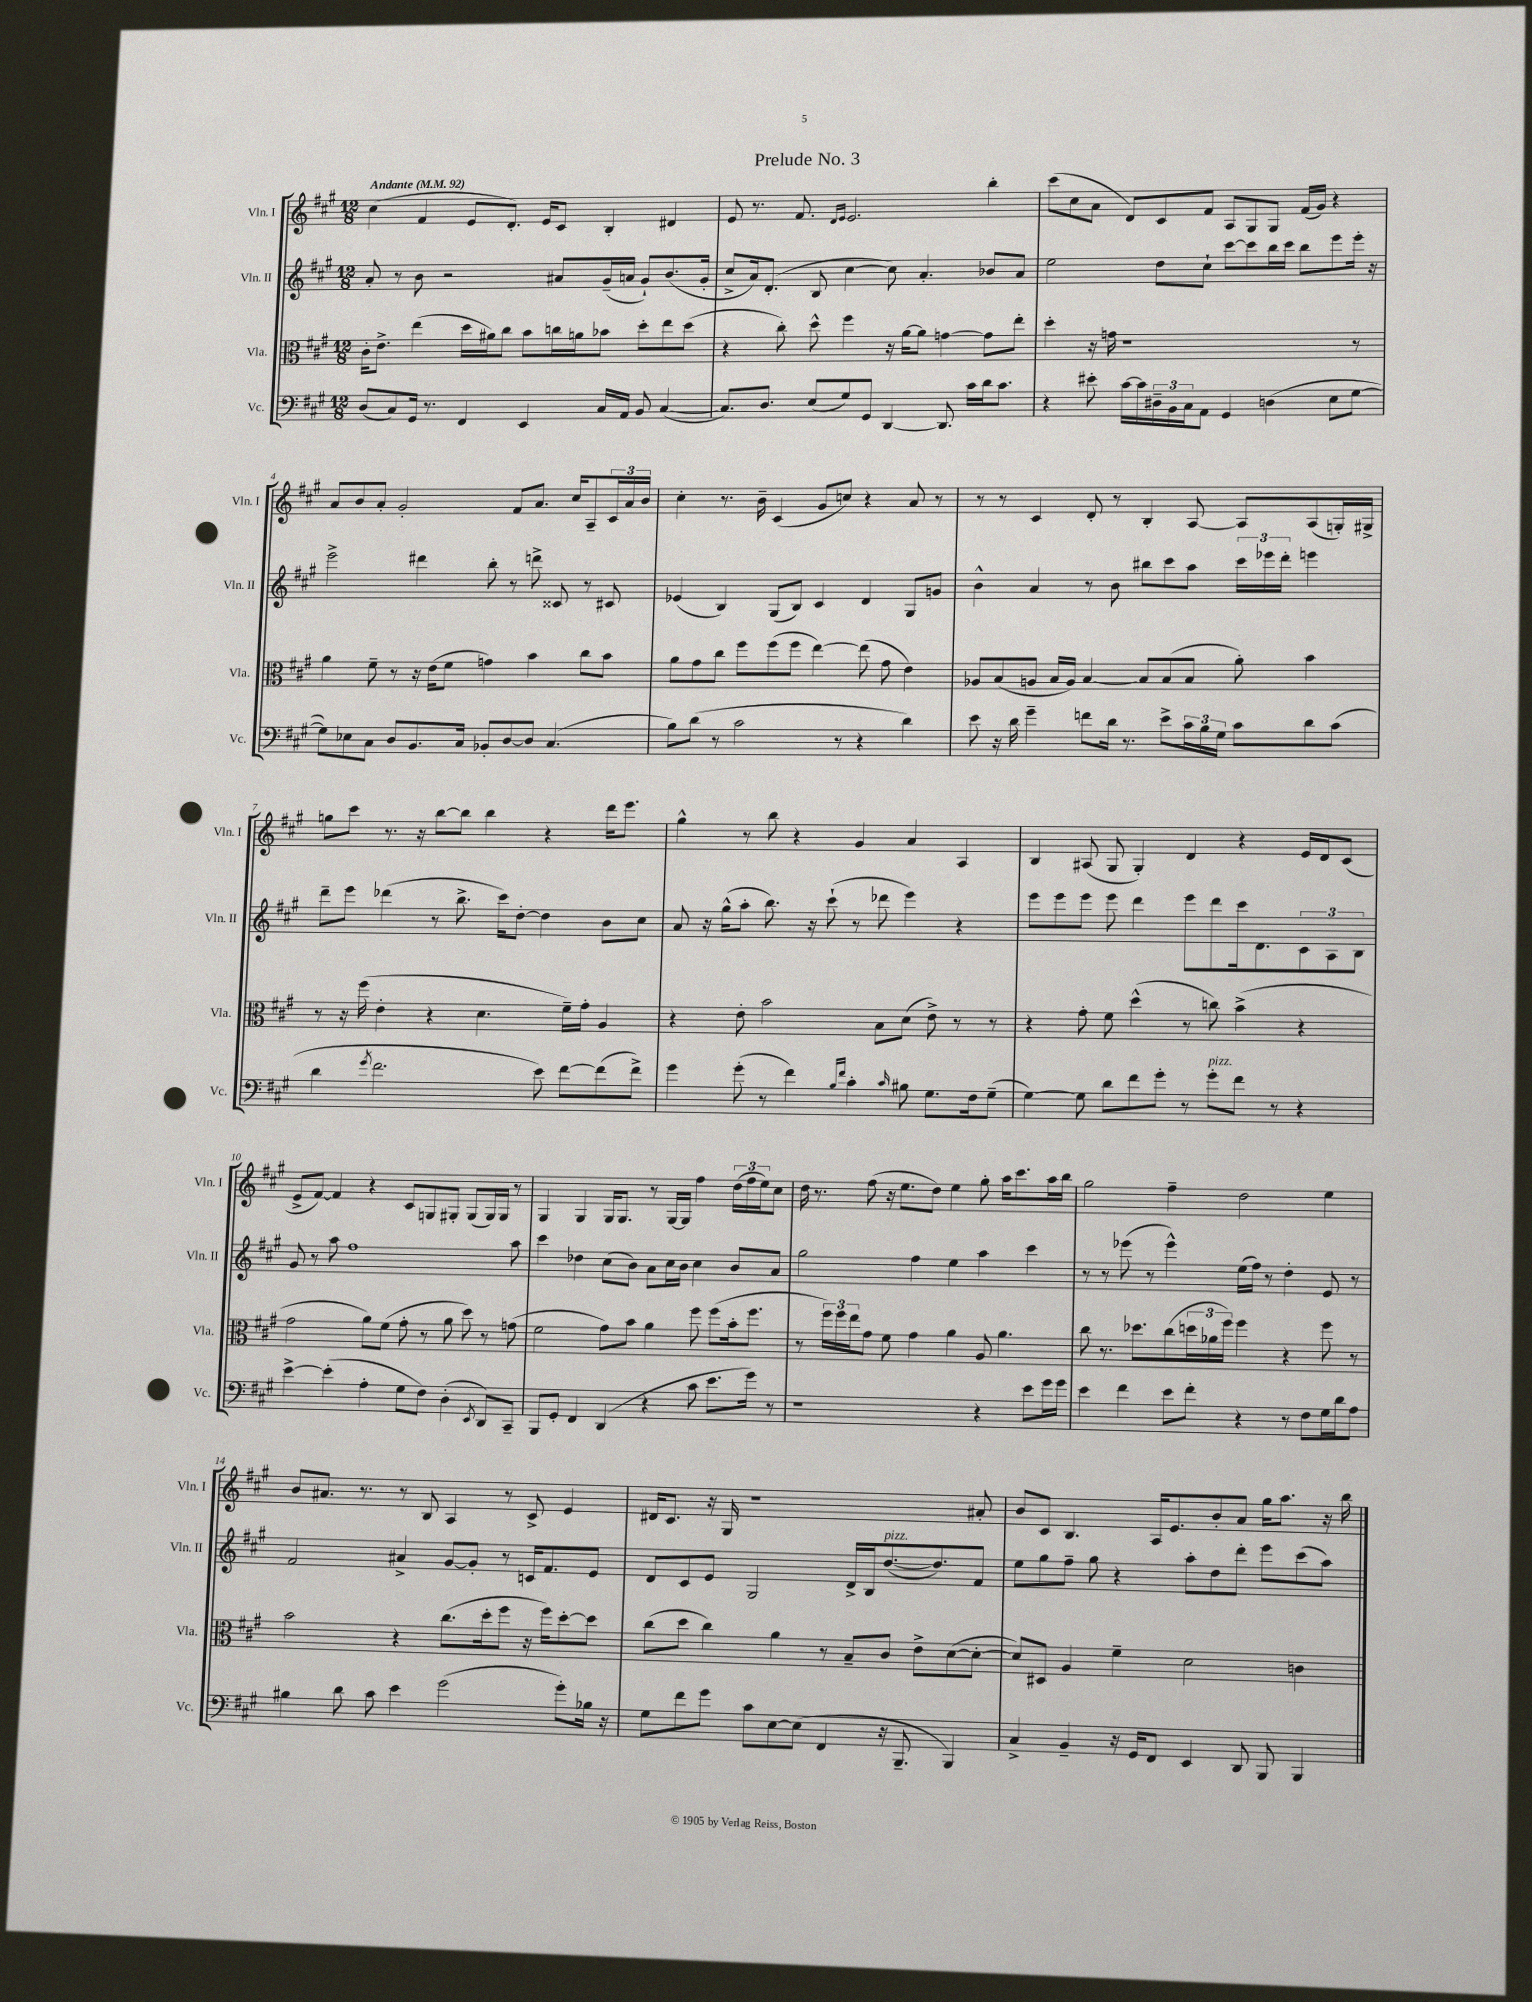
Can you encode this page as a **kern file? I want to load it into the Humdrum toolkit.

**kern	**kern	**kern	**kern
*part4	*part3	*part2	*part1
*staff4	*staff3	*staff2	*staff1
*I"Vc.	*I"Vla.	*I"Vln. II	*I"Vln. I
*I'Vc.	*I'Vla.	*I'Vln. II	*I'Vln. I
*clefF4	*clefC3	*clefG2	*clefG2
*k[f#c#g#]	*k[f#c#g#]	*k[f#c#g#]	*k[f#c#g#]
*M12/8	*M12/8	*M12/8	*M12/8
*MM92	*MM92	*MM92	*MM92
=1	=1	=1	=1
!	!	!	!LO:TX:a:B:t=Andante
(8D/L	16c#'\KL	8a'/	(4cc#\
.	8.e^\J	.	.
8C#/)	.	8r	.
16GG#/Jk	(4ee\	8b\	4f#/
8.r	.	.	.
.	.	2r	.
4FF#/	16dd\LL	.	8e/L
.	16a#X\J)	.	.
.	8cc#\J	.	8.d'/J)
4EE/	8b\L	.	.
.	.	.	16e/KL
.	16ccn\L	8a#X/L	8c#/J
.	16an\J	.	.
16C#/LL	8b-X\J	(16g#~/L	4B'/
16AA/JJ	.	16an/JJ	.
8BB/	8dd'\L	8g#`/L)	.
([4C#/	8ee\	(8.b/	4d#X/
.	(8dd\J	.	.
.	.	16g#'/Jk	.
=2	=2	=2	=2
8.C#/L])	4r	8cc#^/L	8e/
.	.	16a/k)	8.r
8.D/J	.	(8.d'/J	.
.	8cc#'\)	.	.
.	.	.	8.f#/
(8E/L	8dd^^\	8B/	.
.	.	.	16qqd/LL
.	.	.	16qqe/JJ
8G#/)	4ff#\	[4cc#\	2.e/
8GG#/J	.	.	.
[4DD/	16r	8cc#\])	.
.	[16a\KL	.	.
.	8a\J]	4.a'/	.
8.DD/]	[4gn\	.	.
16c#\LL	.	.	.
16d\J	8g\L]	8b-X/L	4bb'\
8.c#\J	.	.	.
.	8ee'\J	8a/J	.
=3	=3	=3	=3
4r	4dd'\	2ee\	(8ccc#\L
.	.	.	8cc#\
8e#X'\	16r	.	8a\J
.	16gn\	.	.
[16c#\LL	1r	.	8d/L)
16c#\]	.	.	.
24D#X~\	.	8dd\L	8c#/
24BB\	.	.	.
24C#\J	.	.	.
8AA\J	.	8cc#`\J	8f#/J
4GG#/	.	[8ccc#\L	8A/L
.	.	8ccc#\]	8G#/
(4Dn\	.	16bb\L	8G#/J
.	.	16ccc#\JJ	.
.	.	8bb\L	(16f#/LL
.	.	.	16g#/JJ)
8E\L	.	8eee\	4r
[8G#\J	8r	16eee'\Jk	.
.	.	16r	.
!!LO:LB:g=z
=4	=4	=4	=4
8G#\L])	4a\	2eee^\	8a/L
8E-X\	.	.	8b/
8C#\J	8f#~\	.	8a'/J
8D/L	8r	.	2g#'/
8.BB/	16r	4ddd#X\	.
.	(16e\KL	.	.
.	8f#\J	.	.
16C#/Jk	.	.	.
8BB-X'/L	4gn\)	8bb'\	.
[8D/	.	8r	8f#/L
8D/J]	4b\	8dddn^\	8.a/J
(4.C#/	.	8c##X/	.
.	.	.	16cc#/KL
.	8cc#\L	8r	8A~/
.	8b\J	8c#X/	24c#/L
.	.	.	24a/
.	.	.	24b/JJ
=5	=5	=5	=5
8B\L)	8a\L	(4e-X/	4cc#'\
(8d\J	8g#\	.	.
8r	8cc#\J	4B/)	8.r
2c#\	8ff#\L	.	.
.	.	.	16b~\
.	(8ff#\	(8G#/L	(4c#/
.	8ff#\J	8B/J)	.
.	[4ee\)	4c#/	8g#/L
8r	.	.	8ccn/J)
4r	(8ee\]	4d/	4r
.	8g#\	.	.
4d\)	4e\)	8G#/L	8a/
.	.	8gn/J	8r
=6	=6	=6	=6
8e\	8A-X/L	4b^^\	8r
16r	(8B/	.	8r
16d\	.	.	.
4g#~\	8An/J	4a/	4c#/
.	16B/LL	.	.
.	16A/JJ)	.	.
8fn\L	[4B/	8r	8d'/
16d\Jk	.	8b\	8r
8.r	.	.	.
.	8B/L]	8bb#X\L	4B'/
8e^\L	(8B/	8ccc#\	.
24c#\L	8B/J	8aa\J	[8A/
24B\	.	.	.
24G#\JJ	.	.	.
8c#\L	8a'\)	24ccc#\LL	8A/L]
.	.	24eee-X\	.
.	.	24ddd'\JJ	.
8d\	4b\	4eeen\	(8A/
(8c#\J	.	.	16Gn'/L)
.	.	.	16G#X^/JJ
!!LO:LB:g=z
=7	=7	=7	=7
4d\	8r	8ddd~\L	8ggn\L
.	16r	8eee\J	8ccc#\J
.	(16ff#\	.	.
8qg#/	.	.	.
2.f#\	4e'\	(4ddd-X\	8.r
.	.	.	16r
.	4r	8r	[8bb\L
.	.	8.bb^\	8bb\J]
.	4.d\	.	4bb\
.	.	16ccc#\KL)	.
.	.	[8dd'\J	.
8e\)	.	4dd\]	4r
[8f#\L	16f#~\LL)	.	.
.	16g#'\JJ	.	.
(8f#\]	4A/	8b\L	16ddd\KL
.	.	.	8.eee\J
8f#^\J)	.	8cc#\J	.
=8	=8	=8	=8
4g#\	4r	8a/	4gg#^^\
.	.	16r	.
.	.	(16gg#^^\KL	.
(8g#'\	8e'\	8aa'\J	8r
8r	2b\	8.bb\)	8bb\
4f#\)	.	.	4r
.	.	16r	.
.	.	(8ccc#`\	.
16qqB/LL	.	.	.
16qqf#/JJ	.	.	.
4c#'\	.	8r	4g#/
.	8B\L	8ddd-X\	.
16qqc#/	.	.	.
8B#X\	(8d\J	4eee\)	4a/
8.G#\L	8e^\)	.	.
.	8r	4r	4A/
16F#\k	.	.	.
(8G#~\J	8r	.	.
=9	=9	=9	=9
[4G#\)	4r	8eee\L	4B/
.	.	8eee\	.
8G#\]	8g#'\	8eee\J	(8A#X/
8d\L	8f#\	8eee\	8G#/
8f#\	(4dd^^\	4ddd\	4G#'/)
8g#'\J	.	.	.
8r	8r	8eee\L	4d/
!LO:TX:a:i:t=pizz.	!	!	!
8g#'\L	8ccn\)	8ddd\	.
8f#\J	(4b^\	16ccc#\k	4r
.	.	8.d\	.
8r	.	.	.
4r	4r	12c#\	16e/LL
.	.	.	16d/J
.	.	12A\	.
.	.	.	(8c#/J
.	.	12B\J	.
!!LO:LB:g=z
=10	=10	=10	=10
[4e^\	2g#\	8g#/	8e^/L
.	.	8r	[8f#/J)
(4e'\]	.	8aa\	4f#/]
.	.	1ff#	.
4A'\	8a\L)	.	4r
.	(8f#\J	.	.
8G#\L	8g#'\	.	8c#/L
8F#\J)	8r	.	8Gn/
(4D'\	8a\	.	8G#X'/J
.	8dd\)	.	(8G#/L
8qEE/	.	.	.
8DD/L)	8r	.	16G#/L)
.	.	.	16G#/JJ
8CC#~/J	(8gn\	8aa\	8r
=11	=11	=11	=11
8BBB/L	2f#\	4ccc#\	4G#/
8GG#'/J	.	.	.
4FF#/	.	4dd-X\	4G#/
(4DD/	8g#\L)	(8cc#\L	16G#/KL
.	.	.	8.G#/J
.	8b\J	8b\J)	.
4r	4a\	8a\L	8r
.	.	16cc#\L	[16G#/LL
.	.	16b\JJ	16G#/JJ]
8c#\	8ff#\	4cc#\	4ff#\
8.e\L	(8ff#\L	.	.
.	16b'\k	8b/L	(24dd\LL
.	.	.	24ff#\
16g#\Jk)	8.ff#\J	.	.
.	.	.	24ee\J)
8r	.	8a/J	8cc#\J
=12	=12	=12	=12
1r	8r	2gg#\	16dd\
.	.	.	8.r
.	24ff#\LL)	.	.
.	24ff#\	.	.
.	24ee\J	.	.
.	8g#\J	.	(8ff#\
.	8f#\	.	16r
.	.	.	8.ee\L
.	4g#\	4ff#\	.
.	.	.	8dd\J)
.	4a\	4ee\	4ee\
4r	8A/	4aa\	8gg#'\
.	4.a\	.	16aa\KL
.	.	.	8.ccc#\
8e\L	.	4ccc#\	.
16g#\L	.	.	16aa\L
16g#\JJ	.	.	16bb\JJ
=13	=13	=13	=13
4e\	8cc#\	8r	2gg#\
.	8.r	8r	.
4f#\	.	(8eee-X\	.
.	8.dd-X\L	.	.
.	.	8r	.
8e\L	(8cc#\	4eee-^^\)	4ff#~\
8f#'\J	24ddn\L	.	.
.	24a-X\	.	.
.	24ff#\JJ)	.	.
4r	4ff#\	(16ee\LL	2dd\
.	.	16ff#\JJ)	.
.	.	8r	.
8r	4r	4dd'\	.
8F#\L	.	.	.
16G#\L	8ff#\	8e/	4ee\
16d\J	.	.	.
8A\J	8r	8r	.
!!LO:LB:g=z
=14	=14	=14	=14
4B#X\	2b\	2f#/	8b/L
.	.	.	8.a#X/J
8d\	.	.	.
.	.	.	8.r
8c#\	.	.	.
4e\	4r	4a#X^/	8r
.	.	.	8B/
(2g#\	(8.cc#\L	[8g#/L	4A/
.	.	8g#'/J]	.
.	16dd'\k	.	.
.	8ff#\J	8r	8r
.	16r	16cn/KL	8c#^/
.	16ff#\KL)	8.f#/	.
8g#'\L)	[8dd'\	.	4e/
16B-X\Jk	8dd\J]	8e/J	.
16r	.	.	.
=15	=15	=15	=15
8G#\L	(8cc#\L	8d/L	16d#X/KL
.	.	.	8.c#/J
8f#\	8dd\J	8c#/	.
8g#\J	4cc#\)	8e/J	16r
.	.	.	16G#/
8c#\L	.	2G#/	1r
[8E\	4a\	.	.
(8E\J]	.	.	.
4FF#/	8r	.	.
.	8B~/L	16d^/LL	.
.	.	16B/J	.
!	!	!LO:TX:a:i:t=pizz.	!
16r	8c#/J	([8.dd/	.
8.BBB~/	.	.	.
.	8e^\L	.	.
.	.	8.dd/])	.
4BBB/)	([8d\	.	.
.	8d'\J_	8f#/J	8a#X'/
=16	=16	=16	=16
4C#^/	8d/L])	8ee\L	8b/L
.	8D#X/J	8gg#\	8c#/J
4BB~/	4A/	8ff#~\J	4.B/
.	.	8gg#\	.
16r	4f#~\	4r	.
16GG#/KL	.	.	.
8FF#/J	.	.	16A/KL
.	.	.	8.e/
4EE/	2d\	8aa'\L	.
.	.	8dd\	8b'/
8DD/	.	8ddd'\J	8a/J
8BBB/	.	8eee\L	16gg#\KL
.	.	.	8.aa\J
4BBB/	4cn\	(8ccc#\	.
.	.	8aa\J)	16r
.	.	.	16bb\
==	==	==	==
*-	*-	*-	*-
